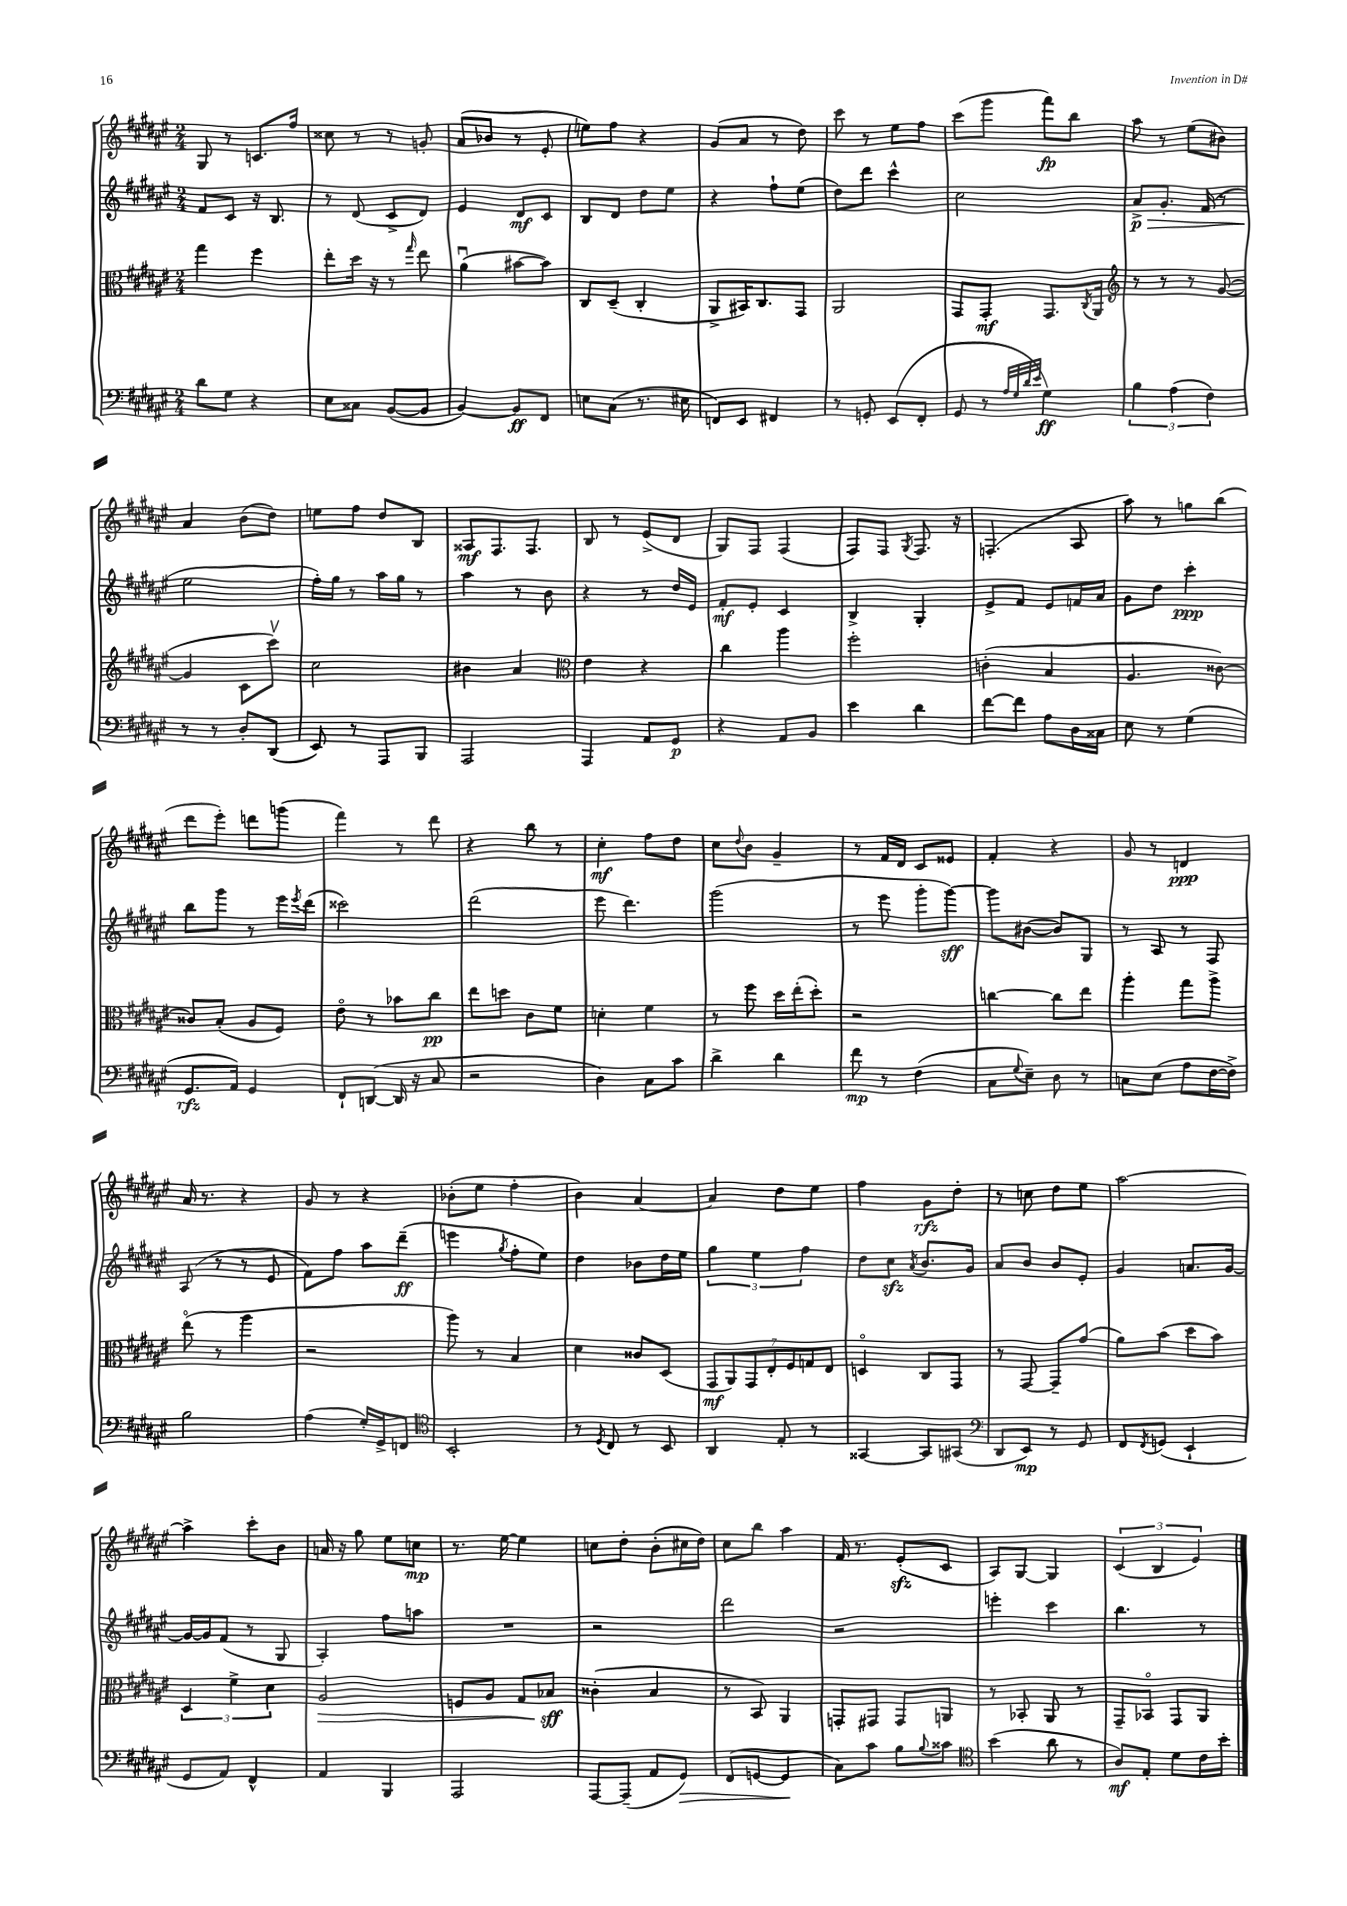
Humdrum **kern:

**kern	**dynam	**kern	**dynam	**kern	**dynam	**kern	**dynam
*part4	*part4	*part3	*part3	*part2	*part2	*part1	*part1
*staff4	*staff4	*staff3	*staff3	*staff2	*staff2	*staff1	*staff1
*clefF4	*	*clefC3	*	*clefG2	*	*clefG2	*
*k[f#c#g#d#a#e#]	*	*k[f#c#g#d#a#e#]	*	*k[f#c#g#d#a#e#]	*	*k[f#c#g#d#a#e#]	*
*M2/4	*	*M2/4	*	*M2/4	*	*M2/4	*
=3	=3	=3	=3	=3	=3	=3	=3
8d#\L	.	4gg#\	.	8f#/L	.	8G#/	.
8G#\J	.	.	.	8c#/J	.	8r	.
4r	.	4ff#\	.	16r	.	8.cn/L	.
.	.	.	.	8.B/	.	.	.
.	.	.	.	.	.	16ff#/Jk	.
=4	=4	=4	=4	=4	=4	=4	=4
8E#\L	.	8ee#'\L	.	8r	.	8cc##X\	.
8C##X\J	.	16dd#\Jk	.	(8d#/	.	8r	.
.	.	16r	.	.	.	.	.
([8BB/L	.	8r	.	8c#^/L	.	8r	.
.	.	16qqgg#/	.	.	.	.	.
8BB/J]	.	8ee#\	.	8d#/J)	.	8gn'/	.
=5	=5	=5	=5	=5	=5	=5	=5
[4BB/)	.	(4a#u\	.	4e#/	.	(8a#/L	.
.	.	.	.	.	.	8b-X/J	.
8BB/L]	ff	[8b#X\L	.	8d#/L	mf	8r	.
8FF#/J	.	8b#\J])	.	8c#/J	.	8e#'/	.
=6	=6	=6	=6	=6	=6	=6	=6
8En\L	.	8C#/L	.	8B/L	.	8een\L)	.
(8C#\J	.	(8D#~/J	.	8d#/J	.	8ff#\J	.
8.r	.	4C#'/	.	8dd#\L	.	4r	.
.	.	.	.	8ee#\J	.	.	.
16E#X\	.	.	.	.	.	.	.
=7	=7	=7	=7	=7	=7	=7	=7
8FFn/L)	.	8AA#^/L	.	4r	.	(8g#/L	.
8EE#/J	.	16BB#X/K)	.	.	.	8a#/J	.
.	.	8.C#/	.	.	.	.	.
4FF#X/	.	.	.	8ff#`\L	.	8r	.
.	.	8GG#/J	.	(8ee#\J	.	8dd#\)	.
=8	=8	=8	=8	=8	=8	=8	=8
8r	.	2AA#/	.	8dd#\L)	.	8ccc#\	.
8GGn'/	.	.	.	8ddd#\J	.	8r	.
(8EE#/L	.	.	.	4ccc#^^\	.	8ee#\L	.
8FF#'/J	.	.	.	.	.	8ff#\J	.
=9	=9	=9	=9	=9	=9	=9	=9
8GG#/	.	8GG#/L	.	2cc#\	.	(8ccc#\L	.
8r	.	8GG#'/J	mf	.	.	8ggg#\J	.
32qqA#/LLL	.	.	.	.	.	.	.
32qqG#/	.	.	.	.	.	.	.
32qqd#/	.	.	.	.	.	.	.
32qqe#/JJJ	.	.	.	.	.	.	.
4G#\)	ff	8.GG#/L	.	.	.	8fff#\L)	fp
.	.	.	.	.	.	8bb\J	.
.	.	8qC#/	.	.	.	.	.
.	.	16AA#/Jk	.	.	.	.	.
=10	=10	=10	=10	=10	=10	=10	=10
*	*	*clefG2	*	*	*	*	*
!	!	!	!	!	!LO:HP:b	!	!
6B\	.	8r	.	8a#^/L	> p	8aa#\	.
.	.	8r	.	8.g#'/J	.	8r	.
(6A#\	.	.	.	.	.	.	.
.	.	8r	.	.	.	(8ee#\L	.
.	.	.	.	(16f#/	.	.	.
6F#\)	.	.	.	.	.	.	.
.	.	([8g#/	.	8r	.	8b#X\J)	.
!!LO:LB:g=z
=11	=11	=11	=11	=11	=11	=11	=11
8r	.	4g#/]	.	2ee#\	.	4a#/	.
8r	.	.	.	.	.	.	.
8D#'/L	.	8c#\L	.	.	.	(8b\L	.
(8DD#/J	.	8ccc#v\J)	.	.	.	8dd#\J)	.
.	.	.	.	.	]	.	.
=12	=12	=12	=12	=12	=12	=12	=12
8EE#/)	.	2cc#\	.	16ff#'\LL)	.	8een\L	.
.	.	.	.	16gg#\JJ	.	.	.
8r	.	.	.	8r	.	8ff#\J	.
8AAA#/L	.	.	.	16aa#\LL	.	8dd#/L	.
.	.	.	.	16gg#\JJ	.	.	.
8BBB/J	.	.	.	8r	.	8B/J	.
=13	=13	=13	=13	=13	=13	=13	=13
2AAA#/	.	4b#X\	.	4aa#\	.	8A##X/L	mf
.	.	.	.	.	.	8.F#/	.
.	.	4a#/	.	8r	.	.	.
.	.	.	.	.	.	8.F#/J	.
.	.	.	.	8b\	.	.	.
=14	=14	=14	=14	=14	=14	=14	=14
*	*	*clefC3	*	*	*	*	*
4AAA#/	.	4e#\	.	4r	.	8B/	.
.	.	.	.	.	.	8r	.
8AA#/L	.	4r	.	8r	.	(8e#^/L	.
8GG#/J	p	.	.	16dd#/LL	.	8d#/J	.
.	.	.	.	16e#/JJ	.	.	.
=15	=15	=15	=15	=15	=15	=15	=15
4r	.	4cc#\	.	8f#'/L	mf	8G#/L)	.
.	.	.	.	8e#'/J	.	8F#/J	.
8AA#/L	.	4aa#\	.	4c#/	.	(4F#/	.
8BB/J	.	.	.	.	.	.	.
=16	=16	=16	=16	=16	=16	=16	=16
4e#\	.	2ff#'\	.	4B^/	.	8F#/L)	.
.	.	.	.	.	.	8F#/J	.
.	.	.	.	.	.	8qG#/	.
4d#\	.	.	.	4G#'/	.	8.F#/	.
.	.	.	.	.	.	16r	.
=17	=17	=17	=17	=17	=17	=17	=17
[8f#\L	.	(4cn'\	.	8e#^/L	.	(4.Fn'/	.
8f#\J]	.	.	.	8f#/J	.	.	.
8A#\L	.	4B/	.	8e#/L	.	.	.
16D#\L	.	.	.	16fn/L	.	8A#/	.
16C##X\JJ	.	.	.	16a#/JJ	.	.	.
=18	=18	=18	=18	=18	=18	=18	=18
8E#\	.	4.A#/	.	8g#\L	.	8aa#\)	.
8r	.	.	.	8dd#\J	.	8r	.
(4G#\	.	.	.	4ccc#'\	ppp	8ggn\L	.
.	.	[8c##X\)	.	.	.	(8bb\J	.
!!LO:LB:g=z
=19	=19	=19	=19	=19	=19	=19	=19
8.GG#/L	rfz	8c##X/L]	.	8bb\L	.	8ddd#\L	.
.	.	(8B'/J	.	8ggg#\J	.	8eee#'\J)	.
16AA#/Jk)	.	.	.	.	.	.	.
4GG#/	.	8A#/L	.	8r	.	8dddn\L	.
.	.	8F#/J)	.	16eee#\LL	.	(8gggn\J	.
.	.	.	.	8qeee#/	.	.	.
.	.	.	.	(16ddd#\JJ	.	.	.
=20	=20	=20	=20	=20	=20	=20	=20
8FF#`/L	.	8e#\	.	2ccc##X\)	.	4fff#\)	.
([8DDn/J	.	8r	.	.	.	.	.
16DD/]	.	8b-X\L	.	.	.	8r	.
16r	.	.	.	.	.	.	.
8C#/	.	8cc#\J	pp	.	.	8ddd#\	.
=21	=21	=21	=21	=21	=21	=21	=21
2r	.	8ee#\L	.	(2ddd#\	.	4r	.
.	.	8ddn\J	.	.	.	.	.
.	.	8c#\L	.	.	.	8bb\	.
.	.	8f#\J	.	.	.	8r	.
=22	=22	=22	=22	=22	=22	=22	=22
4D#\)	.	4dn'\	.	8eee#\	.	4cc#'\	mf
.	.	.	.	4.ddd#\)	.	.	.
8C#\L	.	4f#\	.	.	.	8ff#\L	.
8c#\J	.	.	.	.	.	8dd#\J	.
=23	=23	=23	=23	=23	=23	=23	=23
4d#^\	.	8r	.	(2ggg#\	.	8cc#\L	.
.	.	.	.	.	.	8qqdd#/	.
.	.	8ff#\	.	.	.	8b\J	.
4d#\	.	16dd#\LL	.	.	.	4g#~/	.
.	.	(16ee#'\J	.	.	.	.	.
.	.	8dd#'\J)	.	.	.	.	.
=24	=24	=24	=24	=24	=24	=24	=24
8f#\	mp	2r	.	8r	.	8r	.
8r	.	.	.	8eee#\	.	16f#/LL	.
.	.	.	.	.	.	16d#/JJ	.
(4F#\	.	.	.	8ggg#'\L	.	8c#/L	.
.	.	.	.	[8ggg#\J)	sff	8e##X/J	.
=25	=25	=25	=25	=25	=25	=25	=25
8C#\L	.	[4ccn\	.	8ggg#\L]	.	4f#'/	.
8qqG#/	.	.	.	.	.	.	.
8E#~\J)	.	.	.	([8b#X\J	.	.	.
8D#\	.	8cc\L]	.	8b#/L])	.	4r	.
8r	.	8ee#\J	.	8G#/J	.	.	.
=26	=26	=26	=26	=26	=26	=26	=26
8Cn\L	.	4aa#'\	.	8r	.	8g#/	.
(8E#\J	.	.	.	8A#/	.	8r	.
8A#\L	.	8gg#\L	.	8r	.	4dn/	ppp
[16F#\L	.	8aa#^\J	.	8F#/	.	.	.
16F#^\JJ])	.	.	.	.	.	.	.
!!LO:LB:g=z
=27	=27	=27	=27	=27	=27	=27	=27
2B\	.	(8ee#\	.	(8A#/	.	16a#/	.
.	.	.	.	.	.	8.r	.
.	.	8r	.	8r	.	.	.
.	.	4aa#\	.	8r	.	4r	.
.	.	.	.	8e#/	.	.	.
=28	=28	=28	=28	=28	=28	=28	=28
(4A#\	.	2r	.	8f#\L)	.	8g#/	.
.	.	.	.	8ff#\J	.	8r	.
16G#'/LL)	.	.	.	8aa#\L	.	4r	.
16GG#^/J	.	.	.	.	.	.	.
8FFn/J	.	.	.	(8ddd#~\J	ff	.	.
=29	=29	=29	=29	=29	=29	=29	=29
*clefC4	*	*	*	*	*	*	*
2BB'/	.	8aa#\)	.	4eeen\	.	(8b-X'\L	.
.	.	8r	.	.	.	8ee#\J	.
.	.	.	.	8qgg#/	.	.	.
.	.	4B/	.	8ff#'\L	.	4ff#'\	.
.	.	.	.	8ee#\J)	.	.	.
=30	=30	=30	=30	=30	=30	=30	=30
8r	.	4d#\	.	4dd#\	.	4b\)	.
8qD#/	.	.	.	.	.	.	.
8C#/	.	.	.	.	.	.	.
8r	.	8c##X/L	.	8b-X\L	.	[4a#/	.
8BB/	.	(8D#/J	.	16dd#\L	.	.	.
.	.	.	.	16ee#\JJ	.	.	.
=31	=31	=31	=31	=31	=31	=31	=31
4AA#/	.	14GG#/L	mf	6gg#\	.	4a#/]	.
.	.	14AA#/)	.	.	.	.	.
.	.	14GG#/	.	.	.	.	.
.	.	.	.	6ee#\	.	.	.
.	.	14E#'/	.	.	.	.	.
8E#'/	.	.	.	.	.	8dd#\L	.
.	.	14F#/	.	.	.	.	.
.	.	.	.	6ff#\	.	.	.
.	.	14Gn/	.	.	.	.	.
8r	.	.	.	.	.	8ee#\J	.
.	.	14E#/J	.	.	.	.	.
=32	=32	=32	=32	=32	=32	=32	=32
[4GG##X/	.	4Dn/	.	8dd#\L	.	4ff#\	.
.	.	.	.	8cc#zz\J	.	.	.
.	.	.	.	8qa#/	.	.	.
8GG##/L]	.	8C#/L	.	8.b/L	.	8g#\L	rfz
(8GG#X/J	.	8GG#/J	.	.	.	8dd#'\J	.
.	.	.	.	16g#/Jk	.	.	.
=33	=33	=33	=33	=33	=33	=33	=33
*clefF4	*	*	*	*	*	*	*
8DD#/L	.	8r	.	8a#/L	.	8r	.
8EE#/J)	mp	[8GG#/	.	8b/J	.	8ccn\	.
8r	.	8GG#~/L]	.	8b/L	.	8dd#\L	.
8GG#/	.	(8g#/J	.	8e#'/J	.	8ee#\J	.
=34	=34	=34	=34	=34	=34	=34	=34
8FF#/L	.	8a#\L)	.	4g#/	.	[2aa#\	.
8qFF#/	.	.	.	.	.	.	.
(8GGn/J	.	(8b\J	.	.	.	.	.
4EE#`/	.	8dd#\L	.	8.an/L	.	.	.
.	.	8b\J)	.	.	.	.	.
.	.	.	.	[16g#/Jk	.	.	.
!!LO:LB:g=z
=35	=35	=35	=35	=35	=35	=35	=35
8GG#/L	.	6D#/	.	16g#/LL_	.	4aa#^\]	.
.	.	.	.	16g#/J]	.	.	.
8AA#/J)	.	.	.	(8f#/J	.	.	.
.	.	6f#^\	.	.	.	.	.
4FF#^^/	.	.	.	8r	.	8ccc#'\L	.
.	.	6d#\	.	.	.	.	.
.	.	.	.	8G#/	.	8b\J	.
=36	=36	=36	=36	=36	=36	=36	=36
!	!	!	!LO:HP:b	!	!	!	!
4AA#/	.	2A#/	>	4A#'/)	.	16an/	.
.	.	.	.	.	.	16r	.
.	.	.	.	.	.	8gg#\	.
4BBB/	.	.	.	8ff#\L	.	8ee#\L	.
.	.	.	.	8aan\J	.	8ccn\J	mp
=37	=37	=37	=37	=37	=37	=37	=37
2AAA#/	.	8Fn/L	.	2r	.	8.r	.
.	.	8A#/J	.	.	.	.	.
.	.	.	.	.	.	[16ee#\	.
.	.	8G#/L	.	.	.	4ee#\]	.
.	.	8B-X/J	sff	.	.	.	.
.	.	.	]	.	.	.	.
=38	=38	=38	=38	=38	=38	=38	=38
[8AAA#/L	.	(4c##X'\	.	2r	.	8ccn\L	.
(8AAA#~/J]	.	.	.	.	.	8dd#'\J	.
8AA#/L	.	4B/	.	.	.	(8b'\L	.
!	!LO:HP:b	!	!	!	!	!	!
8GG#/J)	>	.	.	.	.	16cc#X\L	.
.	.	.	.	.	.	16dd#\JJ)	.
=39	=39	=39	=39	=39	=39	=39	=39
(8FF#/L	.	8r	.	2ddd#\	.	8cc#\L	.
[8GGn/J	.	8BB/)	.	.	.	8bb\J	.
4GG/]	.	4AA#/	.	.	.	4aa#\	.
.	]	.	.	.	.	.	.
=40	=40	=40	=40	=40	=40	=40	=40
8C#\L)	.	8GGn'/L	.	2r	.	16f#/	.
.	.	.	.	.	.	8.r	.
8c#\J	.	8GG#X/J	.	.	.	.	.
8B\L	.	8GG#/L	.	.	.	(8e#zz'/L	.
8qqB/	.	.	.	.	.	.	.
8c##X\J	.	8AAn/J	.	.	.	8c#/J	.
=41	=41	=41	=41	=41	=41	=41	=41
*clefC4	*	*	*	*	*	*	*
(4b\	.	8r	.	4eeen'\	.	8A#/L)	.
.	.	8BB-X'/	.	.	.	[8G#/J	.
8a#\	.	8AA#/	.	4ccc#\	.	4G#/]	.
8r	.	8r	.	.	.	.	.
=42	=42	=42	=42	=42	=42	=42	=42
8A#/L)	mf	8GG#~/L	.	4.bb\	.	(6c#/	.
8E#'/J	.	8BB-X/J	.	.	.	.	.
.	.	.	.	.	.	6B/	.
8d#\L	.	8GG#/L	.	.	.	.	.
.	.	.	.	.	.	6e#/)	.
16c#\L	.	8AA#/J	.	8r	.	.	.
16b'\JJ	.	.	.	.	.	.	.
==	==	==	==	==	==	==	==
*-	*-	*-	*-	*-	*-	*-	*-
